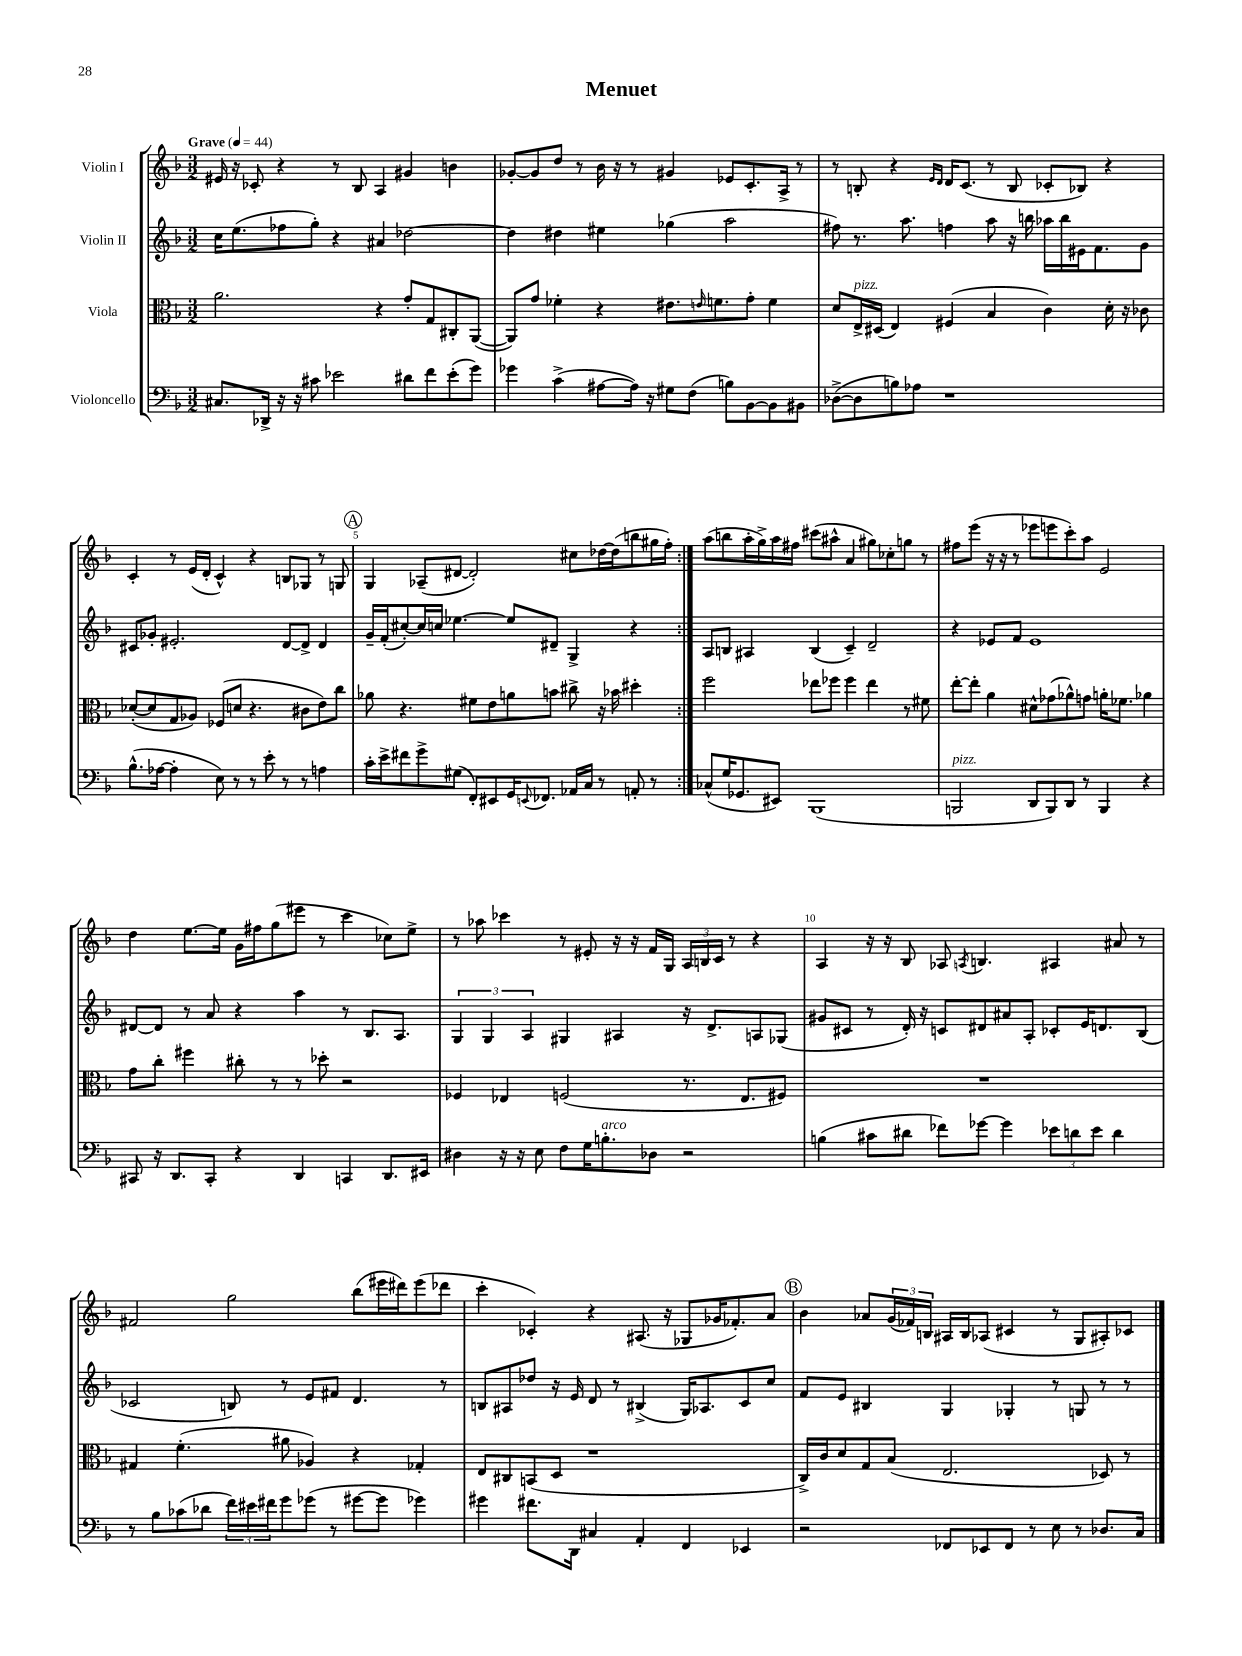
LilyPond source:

\header { title = "Menuet" }
<<
\new StaffGroup <<
\new Staff = "s0" \with { instrumentName = "Violin I" } {
    \clef treble \key f \major \numericTimeSignature \time 3/2 \tempo "Grave" 4 = 44
    \repeat volta 2 { eis'16 r16 ces'8-. r4 r8 bes8 a4 gis'4 b'4 |
    ges'8~-. ges'8 d''8 r8 bes'16 r16 r8 gis'4 ees'8 c'8.-. a16-> r8 |
    r8 b8-. r4 \grace { e'16 d'16 } d'16 c'8.( r8 b8 ces'8-. bes8) r4 |
    c'4-. r8 e'16( d'16-. c'4-^) r4 b8 ges8 r8 g8 |
    \mark \markup { \circle "A" } g4 aes8--( dis'8~ dis'2-.) cis''8 des''16~ des''16( b''8 gis''16 f''16-.) | }
    a''8( b''8 a''16-. g''16->) a''16 fis''16 cis'''8( ais''8-^ a'4 gis''8) ces''8-. g''8 r8 |
    fis''8 e'''8( r16 r16 r8 ees'''8 e'''8 c'''8-.) a''8 e'2 |
    d''4 e''8.~ e''16 g'16 fis''16 g''8( eis'''8 r8 c'''4 ces''8) e''8-> |
    r8 aes''8 ces'''4 r8 eis'8-. r16 r16 f'16 g16 \tuplet 3/2 { a16 b16 c'16 } r8 r4 |
    a4 r16 r16 bes8 aes8 \acciaccatura { a8 } b4. ais4 ais'8 r8 |
    fis'2 g''2 bes''8( eis'''16 dis'''16) eis'''8( des'''8 |
    c'''4-. ces'4-.) r4 ais8.( r16 ges8 ges'16 fes'8.-.) a'8 |
    \mark \markup { \circle "B" } bes'4 aes'8 \tuplet 3/2 { g'16( fes'16) b16 } ais16 b16 aes8( cis'4 r8 g8 ais8-.) ces'8 \bar "|." |
}
\new Staff = "s1" \with { instrumentName = "Violin II" } {
    \clef treble \key f \major \numericTimeSignature \time 3/2
    \repeat volta 2 { c''16 e''8.( fes''8 g''8-.) r4 ais'4 des''2~ |
    des''4 dis''4 eis''4 ges''4( a''2 |
    fis''8) r8. a''8. f''4 a''8 r16 b''16 aes''16 b''16 eis'16 f'8. g'8 |
    cis'8 ges'8-. eis'2.-. d'8~ d'8-> d'4 |
    \mark \markup { \circle "A" } g'16-- f'16-.( cis''8~-.) cis''16 c''16 ees''4.~ ees''8 dis'8-- g4-> r4 | }
    a8 b8 ais4 b4( c'4--) d'2-- |
    r4 ees'8 f'8 ees'1 |
    dis'8~ dis'8 r8 a'8 r4 a''4 r8 bes8. a8. |
    \tuplet 3/2 { g4 g4 a4 } gis4 ais4 r16 d'8.-> a8 ges8( |
    gis'8 cis'8 r8 d'16-.) r16 c'8 dis'8 ais'8 a8-. ces'8-. e'16 d'8. bes8( |
    ces'2 b8) r8 e'8 fis'8 d'4. r8 |
    b8 ais8 des''8 r16 e'16 d'8 r8 bis4->( g16) aes8. c'8 c''8 |
    \mark \markup { \circle "B" } f'8 e'8 bis4 g4 ges4-. r8 g8 r8 r8 \bar "|." |
}
\new Staff = "s2" \with { instrumentName = "Viola" } {
    \clef alto \key f \major \numericTimeSignature \time 3/2
    \repeat volta 2 { a'2. r4 g'8-. g8 cis8-. a,8~( |
    a,8) g'8 fes'4-. r4 eis'8. \grace { e'16 } f'8. g'8-. f'4 |
    d'8 e16->^\markup { \italic "pizz." } dis16( e4) fis4( bes4 c'4) d'16-. r16 ces'8 |
    des'8~-.( des'8 g8 aes8) fes8( d'8 r4. cis'8 e'8) c''8 |
    \mark \markup { \circle "A" } aes'8 r4. fis'8 e'8 a'8 b'8 cis''8-> r16 bes'16 dis''4-. | }
    f''2 ees''8 fes''8 fes''4 ees''4 r8 fis'8 |
    e''8~-. e''8-. a'4 dis'8-^ ges'8( aes'8-^) g'8 a'16-. fes'8. aes'4 |
    g'8 c''8-. fis''4 cis''8-. r8 r8 des''8-. r2 |
    fes4 ees4 f2( r8. ees8. fis8) |
    R1. |
    gis4 f'4.-.( ais'8 aes4) r4 ges4-. |
    e8 cis8 b,8( d8 r1 |
    \mark \markup { \circle "B" } c16->) c'16 d'8 g8 bes8( e2. des8) r8 \bar "|." |
}
\new Staff = "s3" \with { instrumentName = "Violoncello" } {
    \clef bass \key f \major \numericTimeSignature \time 3/2
    \repeat volta 2 { cis8. des,16-> r16 r16 cis'8 ees'2 dis'8 f'8 ees'8-.( g'8) |
    ges'4 c'4->( ais8~ ais16) r16 gis8 f8( b8) bes,8~ bes,8 bis,8 |
    des8~->( des8 b8) aes8 r1 |
    bes8.-^( aes16~ aes4-. e8) r8 r8 e'8-. r8 r8 a4 |
    \mark \markup { \circle "A" } c'16-. e'16-> fis'8 g'8-> gis8( f,8-.) eis,8 g,16 \appoggiatura { e,8 } fes,8. aes,16 c16 r8 a,8-. r8 | }
    ces8-^( g16 ges,8. eis,8) bes,,1( |
    b,,2^\markup { \italic "pizz." } d,8 b,,8) d,8 r8 b,,4 r4 |
    cis,8 r16 d,8. cis,8-. r4 d,4 c,4 d,8. eis,16 |
    dis4 r16 r16 e8 f8 g16 b8.-.^\markup { \italic "arco" } des8 r2 |
    b4( cis'8 dis'8 fes'8) ges'8~ ges'4 \tuplet 3/2 { ees'8 d'8 ees'8 } d'4 |
    r8 bes8 ces'8( des'8 \tuplet 3/2 { f'16) eis'16 fis'16 } g'8 ges'8( r8 gis'8~ gis'8 ges'4) |
    gis'4 fis'8. d,16 cis4 a,4-. f,4 ees,4 |
    \mark \markup { \circle "B" } r2 fes,8 ees,8 fes,8 r8 e8 r8 des8. c16 \bar "|." |
}
>>
>>
\layout { \context { \Score \override BarNumber.break-visibility = ##(#f #t #t) barNumberVisibility = #(every-nth-bar-number-visible 5) } }
